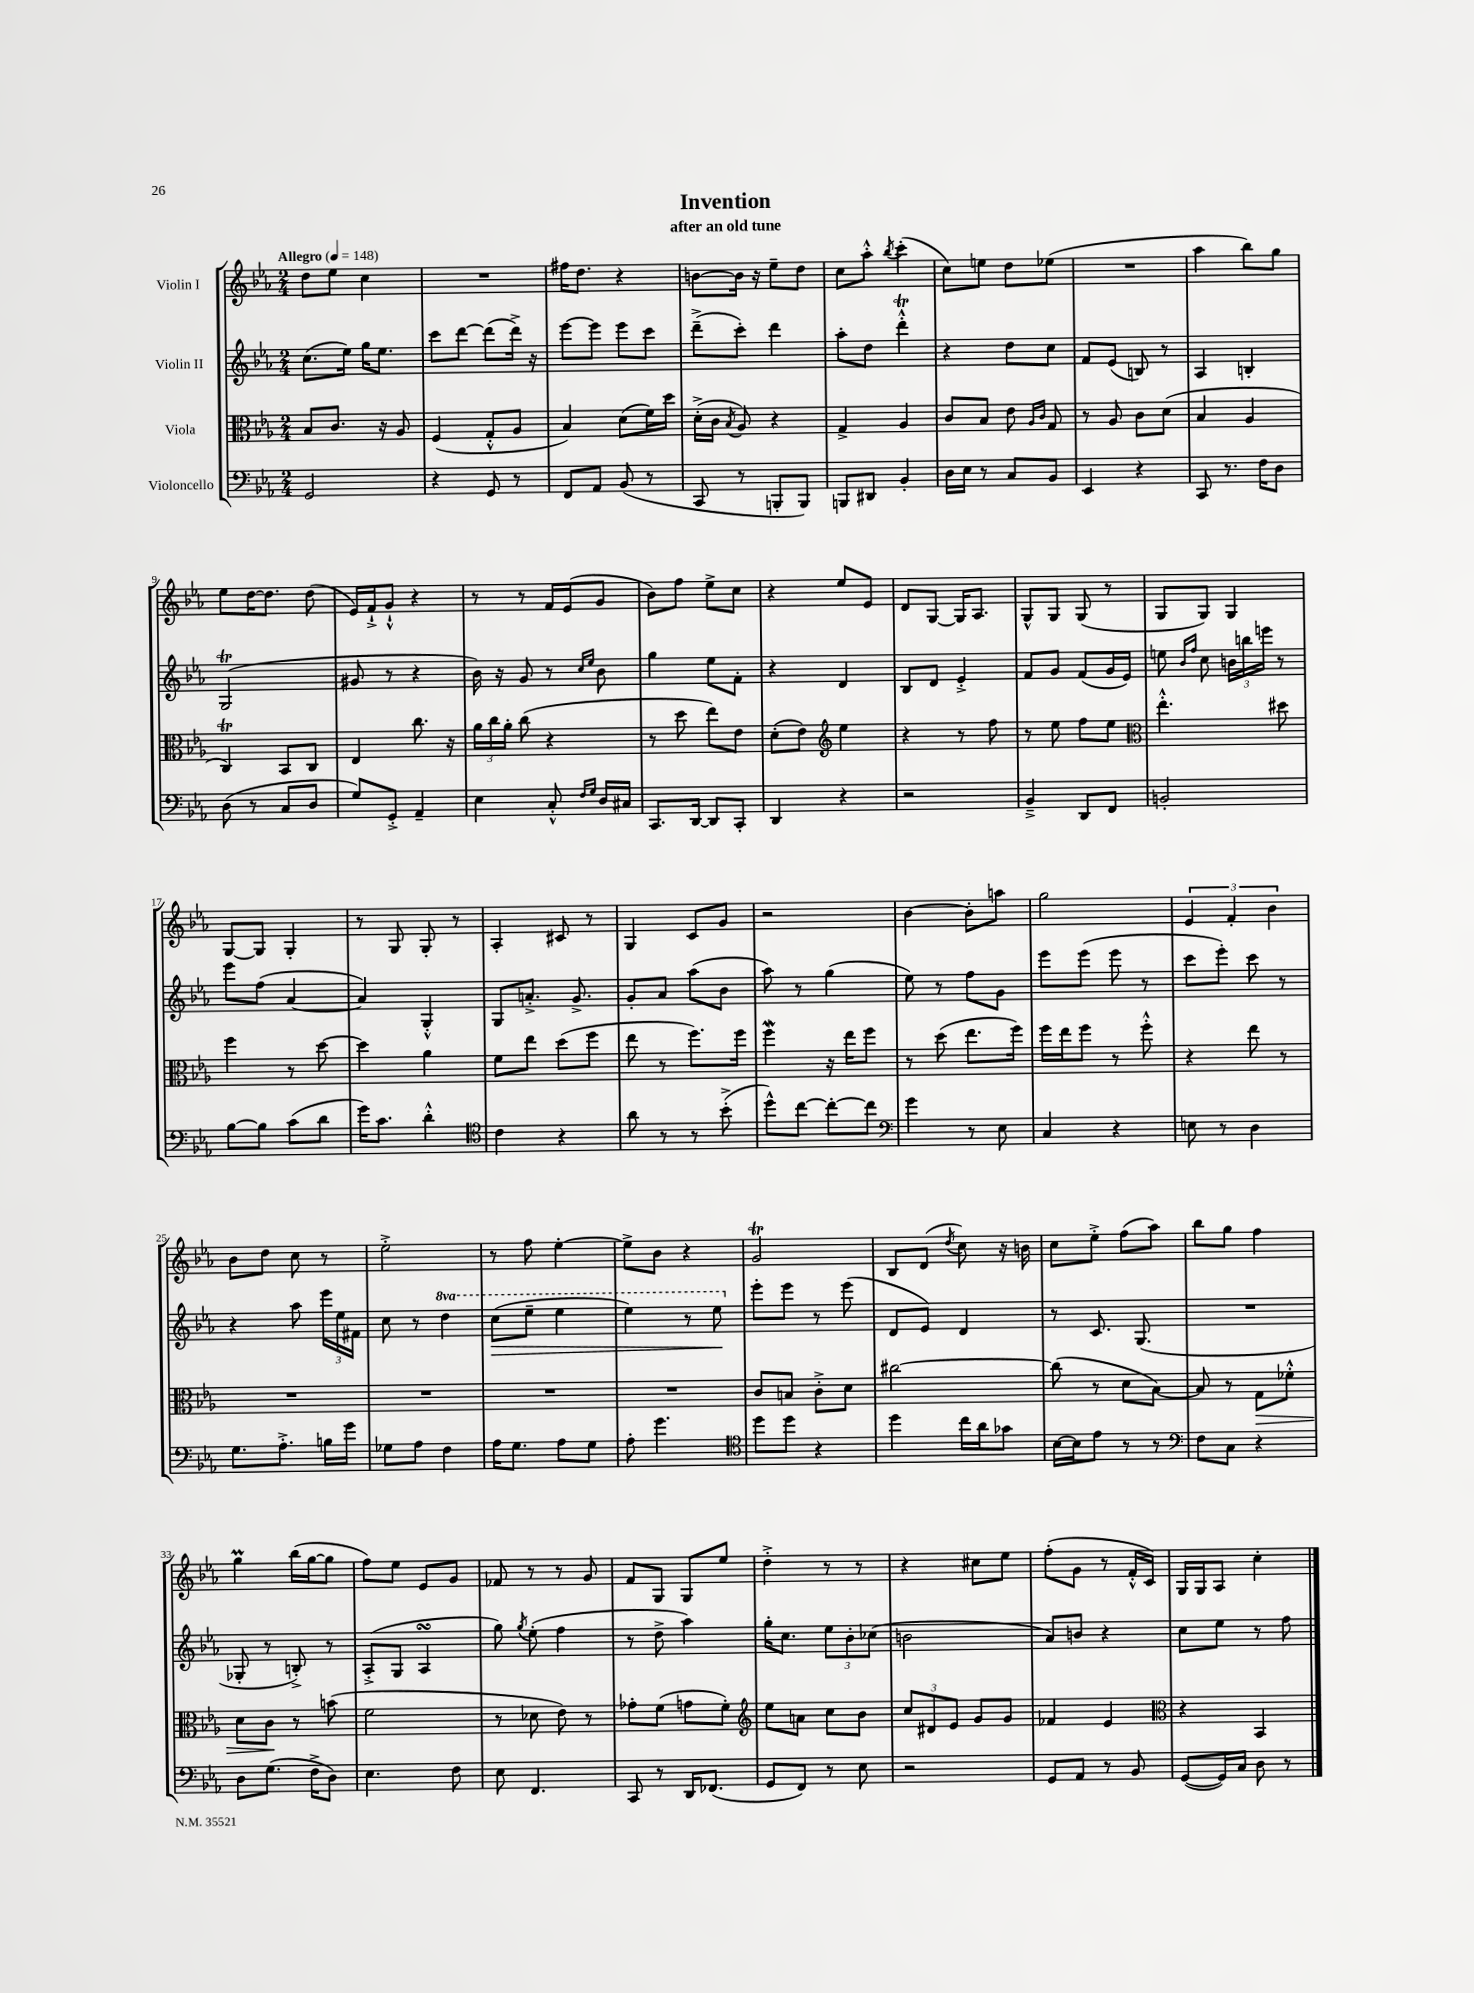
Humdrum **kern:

**kern	**kern	**kern	**kern
*staff4	*staff3	*staff2	*staff1
*clefF4	*clefC3	*clefG2	*clefG2
*k[b-e-a-]	*k[b-e-a-]	*k[b-e-a-]	*k[b-e-a-]
*M2/4	*M2/4	*M2/4	*M2/4
*MM148	*MM148	*MM148	*MM148
2GG	8B-	(8.cc	8dd
.	8.c	.	8ee-
.	.	16ee-)	.
.	.	16gg	4cc
.	16r	8.ee-	.
.	8A-	.	.
=	=	=	=
4r	(4F	8ccc	2r
.	.	[8ddd	.
8GG	8G'^^	(8ddd]	.
8r	8A-	16ddd^)	.
.	.	16r	.
=	=	=	=
8FF	4B-)	[8eee-	16ff#
.	.	.	8.dd
8AA-	.	8eee-]	.
(8BB-	(8d	8eee-	4r
8r	16f)	8ccc	.
.	16dd	.	.
=	=	=	=
8CC	(16d'^	(8ddd~^	[8b
.	16c	.	.
.	8qB-	.	.
8r	8A-)	8ccc')	16b]
.	.	.	16r
8BBB'	4r	4ddd	8ee-~
8BBB)	.	.	8dd
=	=	=	=
8BBB	4G^	8aa-'	8cc
8DD#	.	8dd	8aa-'^^
.	.	.	8qbb-
4BB-'	4A-	4ddd'^^	(4ccc'
=	=	=	=
16D	8c	4r	8cc)
16E-	.	.	.
8r	8B-	.	8ee
8C	8e-	8dd	8dd
.	16qqA-	.	.
.	16qqc	.	.
8BB-	8G	8cc	(8ee-
=	=	=	=
4EE-	8r	8f	2r
.	8A-	(8e-	.
4r	8c	8B)	.
.	(8d	8r	.
=	=	=	=
8CC	4B-	4A-	4aa-
8.r	.	.	.
.	4A-	4B'	8bb-)
16F	.	.	.
8D	.	.	8gg
=	=	=	=
(8D	4C)	(2G	8ee-
8r	.	.	[16dd
.	.	.	8.dd]
8C	8BB-	.	.
8D	8C	.	(8dd
=	=	=	=
8G)	4E-	8g#	16e-)
.	.	.	16f`^
8GG'^	.	8r	8g`^^
4AA-~	8.cc	4r	4r
.	16r	.	.
=	=	=	=
4E-	24a-	16b-)	8r
.	24cc	.	.
.	.	16r	.
.	24a-'	.	.
.	(8cc	8g	8r
8C'^^	4r	8r	16f
.	.	.	(16e-
16qqF	.	16qqcc	.
16qqG	.	16qqee-	.
16D	.	8b-	8g
16C#	.	.	.
=	=	=	=
8.CC	8r	4gg	8b-)
.	8dd	.	8ff
[16DD	.	.	.
8DD]	8ee-)	8ee-	8ee-^
8CC'	8e-	8f'	8cc
=	=	=	=
4DD	(8d'	4r	4r
.	8e-)	.	.
*	*clefG2	*	*
4r	4ee-	4d	8ee-
.	.	.	8e-
=	=	=	=
2r	4r	8B-	8d
.	.	8d	[8G
.	8r	4e-'^	16G]
.	.	.	8.A-
.	8ff	.	.
=	=	=	=
4BB-~^	8r	8f	8G^^
.	8ee-	8g	8G
8DD	8ff	(8f	(8G
8FF	8ee-	16g	8r
.	.	16e-)	.
=	=	=	=
*	*clefC3	*	*
2BB'	4.ee-'^^	8ee	8G
.	.	16qqb-	.
.	.	16qqff	.
.	.	8cc	8G)
.	.	24b	4G
.	.	24bb	.
.	.	24eee	.
.	8dd#	8r	.
=	=	=	=
[8B-	4ff	8eee-	[8G
8B-]	.	(8ff	8G]
(8c	8r	[4a-	4G'
8d	[8dd	.	.
=	=	=	=
16g)	4dd]	4a-])	8r
8.c	.	.	.
.	.	.	8G
4d'^^	4a-	4G'^^	8G'
.	.	.	8r
=	=	=	=
*clefC4	*	*	*
4c	8f	8G	4A-'
.	8ee-	8.a'^	.
4r	(8dd	.	8c#
.	.	8.g^	.
.	8ff	.	8r
=	=	=	=
8a-	8ee-	8g'	4G
8r	8r	8a-	.
8r	8.ff)	(8aa-	8c
(8b-'^	.	8b-	8g
.	16ff	.	.
=	=	=	=
8dd^^)	4ff	8aa-)	2r
[8cc	.	8r	.
8cc'_	16r	(4gg	.
.	16ee-	.	.
8cc]	8ff	.	.
=	=	=	=
*clefF4	*	*	*
4g	8r	8ee-)	[4b-
.	(8dd	8r	.
8r	8.ee-	8ff	8b-']
8E-	.	8g	8aa
.	16ff)	.	.
=	=	=	=
4C	16ff	8eee-	2gg
.	16ee-	.	.
.	8ff	(8eee-	.
4r	8r	8eee-	.
.	8ff'^^	8r	.
=	=	=	=
8E	4r	8ccc	6e-
8r	.	8eee-')	.
.	.	.	6f'
4D	8ee-	8ccc	.
.	.	.	6b-
.	8r	8r	.
=	=	=	=
8.G	2r	4r	8b-
.	.	.	8dd
8.A-'^	.	.	.
.	.	8aa-	8cc
16B	.	24eee-	8r
.	.	24ee-	.
16g	.	.	.
.	.	24f#	.
=	=	=	=
8G-	2r	8cc	2ee-'^
8A-	.	8r	.
4F	.	4ddd	.
=	=	=	=
16A-	2r	(8ccc	8r
8.G	.	.	.
.	.	8eee-~	8ff
8A-	.	4eee-	[4ee-'
8G	.	.	.
=	=	=	=
8A-'	2r	4eee-)	8ee-^]
4.g	.	.	8b-
.	.	8r	4r
.	.	8eee-	.
=	=	=	=
*clefC4	*	*	*
8dd	8c	8eee-'	2g
8dd	8B	8eee-	.
4r	8c'^	8r	.
.	8d	(8eee-	.
=	=	=	=
4dd	[2cc#	8d	8B-
.	.	8e-)	(8d
.	.	.	8qdd
16cc	.	4d	8cc)
16a-	.	.	.
8g-	.	.	16r
.	.	.	16b
=	=	=	=
[16B-	(8cc#]	8r	8cc
16B-]	.	.	.
8e-	8r	8.c	8ee-'^
8r	8d	.	(8ff
.	.	(8.G	.
8r	[8B-)	.	8aa-)
=	=	=	=
*clefF4	*	*	*
8F	8B-]	2r	8bb-
8C	8r	.	8gg
4r	8G	.	4ff
.	8f-'^^	.	.
=	=	=	=
8D	8d	8G-'	4gg
(8.G	8c	8r	.
.	8r	8B'^)	(16bb-
16F^	.	.	[16gg
8D)	(8b	8r	8gg]
=	=	=	=
4.E-	2f	(8A-'^	8ff)
.	.	8G	8ee-
.	.	4A-	8e-
8F	.	.	8g
=	=	=	=
8E-	8r	8gg)	8f-
.	.	8qgg	.
4.FF	8d-	(8ee-'	8r
.	8e-)	4ff	8r
.	8r	.	8g
=	=	=	=
8CC	8g-'	8r	8f
8r	(8f	8dd^	8G
16DD	8g	4aa-)	8G
(8.FF-	.	.	.
.	8f')	.	8ee-
=	=	=	=
*	*clefG2	*	*
8GG	8ee-	16gg'	4dd'^
.	.	8.cc	.
8FF)	8a	.	.
8r	8cc	12ee-	8r
.	.	12b-'	.
8E-	8b-	.	8r
.	.	(12cc-	.
=	=	=	=
2r	12cc	2b	4r
.	12d#	.	.
.	12e-	.	.
.	8g	.	8cc#
.	8g	.	8ee-
=	=	=	=
8GG	4f-	8a-)	(8ff'
8AA-	.	8b	8g
8r	4e-	4r	8r
8BB-	.	.	16f'^^
.	.	.	16c)
=	=	=	=
*	*clefC3	*	*
([8GG	4r	8cc	16G
.	.	.	16G
16GG])	.	8ee-	8A-
16C	.	.	.
8D	4BB-	8r	4cc'
8r	.	8ff	.
==	==	==	==
*-	*-	*-	*-
